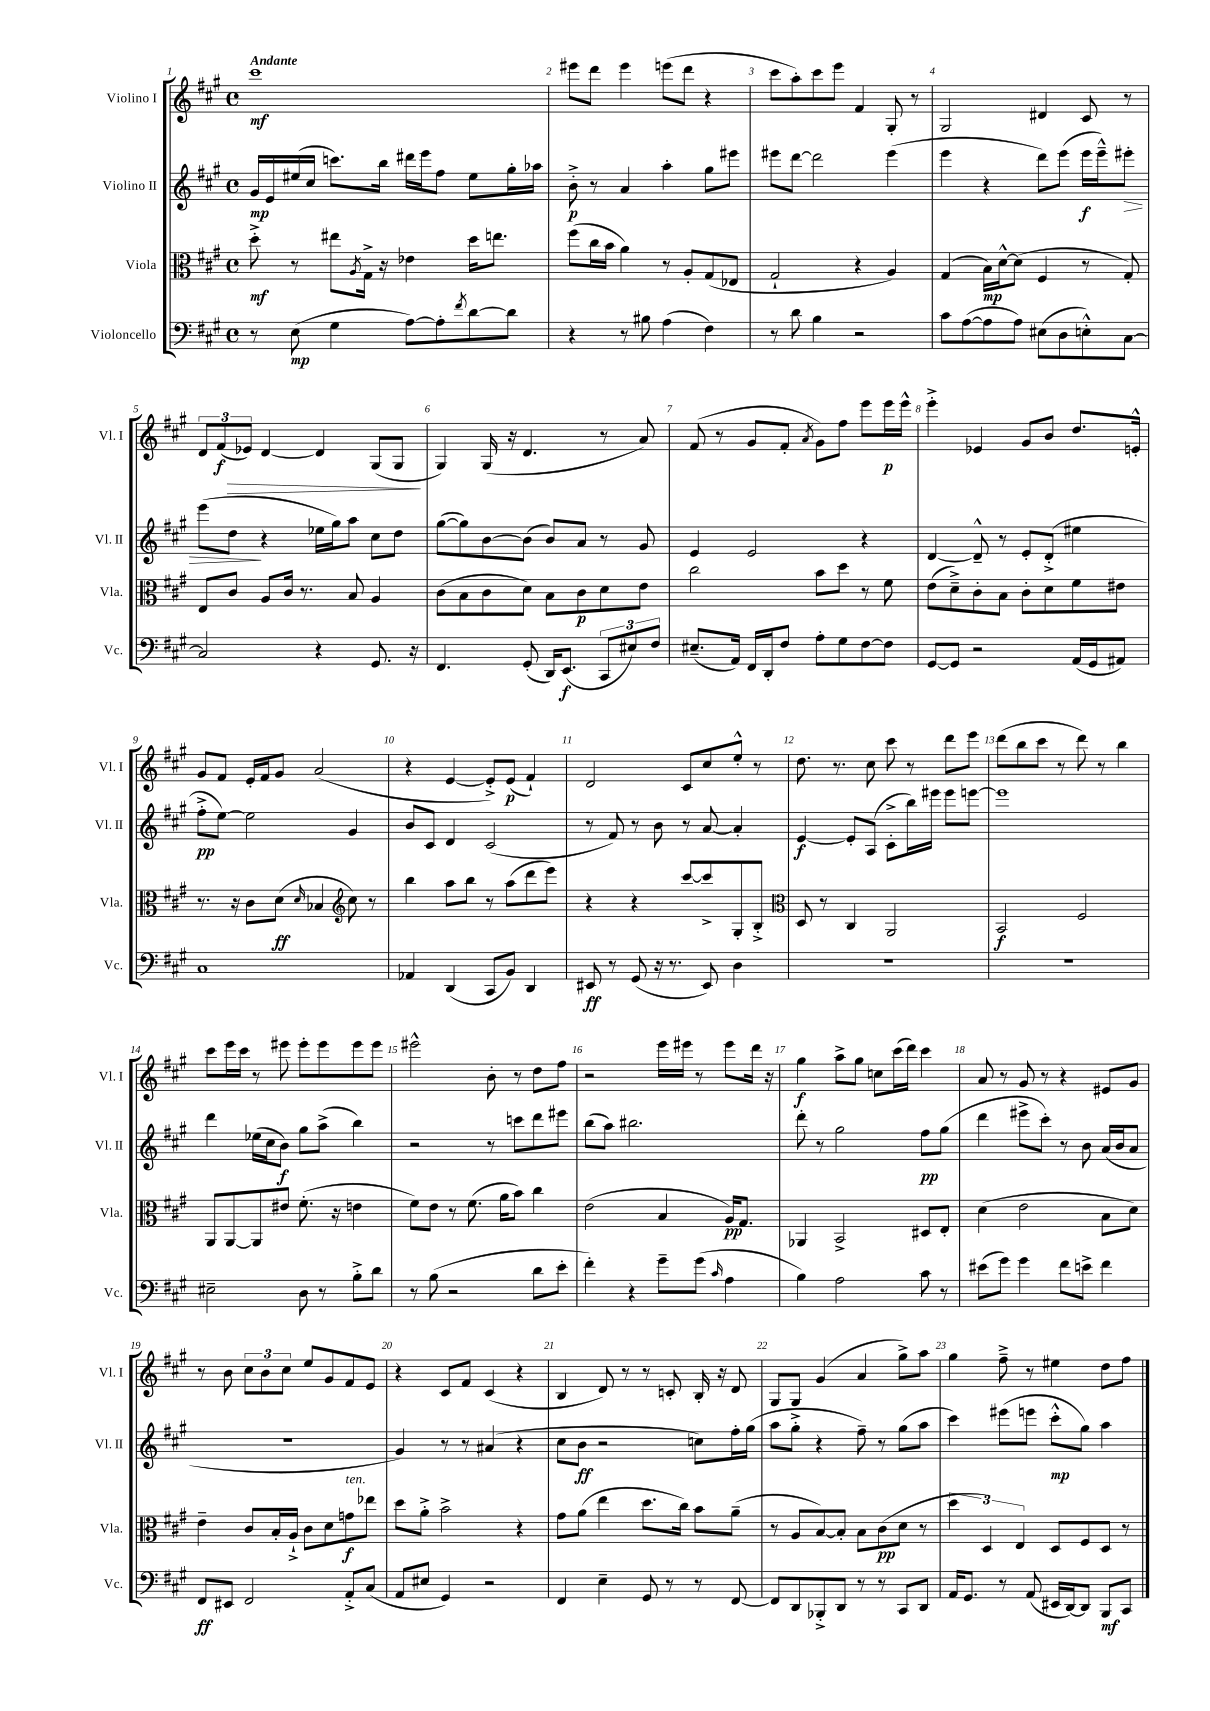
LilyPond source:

<<
\new StaffGroup <<
\new Staff = "s0" \with { instrumentName = "Violino I" shortInstrumentName = "Vl. I" } {
    \clef treble \key a \major \defaultTimeSignature \time 4/4 \tempo "Andante"
    cis'''1\mf |
    eis'''8 d'''8 eis'''4 e'''8( d'''8 r4 |
    cis'''8 a''8-.) cis'''8 e'''8 fis'4 gis8-. r8 |
    gis2 dis'4 cis'8 r8 |
    \tuplet 3/2 { d'8 fis'8\f\>( ees'8) } d'4~ d'4 gis8( gis8\! |
    gis4) gis16( r16 d'4. r8 a'8) |
    fis'8( r8 gis'8 fis'8-. \acciaccatura { a'8 } gis'8) fis''8 e'''8 e'''16\p e'''16-^ |
    e'''4-.-> ees'4 gis'8 b'8 d''8. e'16-.-^ |
    gis'8 fis'8 e'16-. fis'16 gis'8 a'2( |
    r4 e'4~ e'8-.->) e'8\p( fis'4-!) |
    d'2 cis'8 cis''8 e''8-.-^ r8 |
    d''8. r8. cis''8 cis'''8 r8 d'''8 e'''8 |
    d'''8( b''8 cis'''8 r8 d'''8) r8 b''4 |
    cis'''8 e'''16 cis'''16 r8 eis'''8 eis'''8-. eis'''8 eis'''8 eis'''8 |
    eis'''2-^ b'8-. r8 d''8 fis''8 |
    r2 e'''16 eis'''16 r8 eis'''8 d'''16 r16 |
    gis''4\f a''8-> gis''8 c''8 cis'''16( d'''16) cis'''4 |
    a'8 r8 gis'8 r8 r4 eis'8 gis'8 |
    r8 b'8 \tuplet 3/2 { cis''8 b'8 cis''8 } e''8 gis'8 fis'8 e'8 |
    r4 cis'8 fis'8 cis'4( r4 |
    b4 d'8) r8 r8 c'8-. b16-. r16 d'8 |
    gis8 gis8 gis'4( a'4 gis''8->) a''8 |
    gis''4 fis''8---> r8 eis''4 d''8 fis''8 \bar "|." |
}
\new Staff = "s1" \with { instrumentName = "Violino II" shortInstrumentName = "Vl. II" } {
    \clef treble \key a \major \defaultTimeSignature \time 4/4
    gis'16\mp e'16 eis''16( cis''16 c'''8.) b''16 dis'''16 e'''16 fis''8 eis''8 gis''16-. aes''16 |
    b'8-.->\p r8 a'4 a''4-. gis''8 eis'''8 |
    eis'''8 d'''8~ d'''2 eis'''4( |
    e'''4 r4 d'''8) e'''8( e'''16\f e'''16---^) eis'''8-.\> |
    e'''8( d''8\! r4 ees''16 gis''16) a''8 cis''8 d''8 |
    gis''8~( gis''8) b'8~ b'8( b'8) a'8 r8 gis'8 |
    e'4 e'2 r4 |
    d'4~ d'8---^ r8 e'8-. d'8-.->( eis''4 |
    fis''8-.->\pp e''8~) e''2 gis'4 |
    b'8 cis'8 d'4 cis'2( |
    r8 fis'8) r8 b'8 r8 a'8~ a'4-. |
    e'4~\f e'8-. a8( cis'8-.-> b''16) eis'''16 eis'''8 e'''8~ |
    e'''1 |
    d'''4 ees''16( cis''16 b'8\f) gis''8 a''8->( b''4) |
    r2 r8 c'''8 d'''8 eis'''8 |
    b''8( a''8) bis''2. |
    d'''8-. r8 gis''2 fis''8\pp gis''8( |
    d'''4 eis'''8-> cis'''8-.) r8 b'8 a'16( b'16 a'8 |
    r1 |
    gis'4) r8 r8 ais'4( r4 |
    cis''8 b'8\ff r2 c''8) fis''16-. gis''16( |
    a''8 gis''8-.-> r4 fis''8--) r8 gis''8( a''8 |
    cis'''4) eis'''8( e'''8 cis'''8-.-^\mp gis''8) a''4 \bar "|." |
}
\new Staff = "s2" \with { instrumentName = "Viola" shortInstrumentName = "Vla." } {
    \clef alto \key a \major \defaultTimeSignature \time 4/4
    d''8-.->\mf r8 eis''8 \acciaccatura { a8 } gis16-> r16 ees'4 d''16 e''8. |
    fis''8( cis''16 b'16 a'4) r8 a8-. gis8( ees8 |
    gis2-! r4 a4) |
    gis4( b16\mp) d'16~-^ d'8( fis4 r8 gis8-.) |
    e8 cis'8 a8 cis'16 r8. b8 a4 |
    cis'8( b8 cis'8 d'8) b8 cis'8\p d'8 e'8 |
    cis''2 b'8 d''8 r8 fis'8 |
    e'8( d'8--->) cis'8-. b8 cis'8-. d'8 fis'8 eis'8 |
    r8. r16 cis'8 d'8\ff( \grace { d'16 } bes4 \clef treble cis''8) r8 |
    b''4 a''8 b''8 r8 a''8( d'''8 e'''8) |
    r4 r4 cis'''8~ cis'''8-> gis8-. b8-.-> |
    \clef alto d8 r8 cis4 a,2 |
    b,2\f fis2 |
    a,8 a,8~ a,8 eis'8 fis'8.-.( r16 e'4 |
    fis'8) e'8 r8 fis'8.( a'16 b'8) cis''4 |
    e'2( b4 a16\pp) gis8. |
    aes,4 b,2-> dis8 e8-. |
    d'4( e'2 b8 d'8) |
    e'4-- cis'8 b16-. a16-!-> cis'8 d'8 g'8\f^\markup { \italic "ten." } ees''8 |
    d''8 a'8-.-> b'2-> r4 |
    gis'8 a'8( e''4 d''8. cis''16) b'8 a'8--( |
    r8 a8 b8~) b8-. b8 cis'8\pp( d'8 r8 |
    \tuplet 3/2 { d''4 d4) e4 } d8 fis8 d8 r8 \bar "|." |
}
\new Staff = "s3" \with { instrumentName = "Violoncello" shortInstrumentName = "Vc." } {
    \clef bass \key a \major \defaultTimeSignature \time 4/4
    r8 e8\mp( gis4 a8~) a8-. \acciaccatura { fis'8 } d'8~ d'8 |
    r4 r8 bis8 a4( fis4) |
    r8 d'8 b4 r2 |
    cis'8 a8~( a8 a8) eis8( d8 e8-.-^) cis8~ |
    cis2 r4 gis,8. r16 |
    fis,4. gis,8-.( d,16) e,8.\f( \tuplet 3/2 { cis,8 eis8) fis8 } |
    eis8.--( a,16) fis,16 d,16-. fis8 a8-. gis8 fis8~ fis8 |
    gis,8~ gis,8 r2 a,16( gis,16 ais,8) |
    cis1 |
    aes,4 d,4( cis,8 b,8) d,4 |
    eis,8\ff r8 gis,8( r16 r8. eis,8) d4 |
    R1 |
    R1 |
    eis2-- d8 r8 b8-.-> d'8 |
    r8 b8( r2 d'8 e'8-. |
    fis'4-.) r4 gis'8-- gis'8( \grace { cis'16 } a4 |
    b4) a2 cis'8 r8 |
    eis'8( gis'8) gis'4 fis'8 e'8-> fis'4 |
    fis,8\ff eis,8 fis,2 a,8-.-> cis8( |
    a,8 eis8 gis,4) r2 |
    fis,4 e4-- gis,8 r8 r8 fis,8~ |
    fis,8 d,8 bes,,8-.-> d,8 r8 r8 cis,8 d,8 |
    a,16 gis,8. r8 a,8( eis,16 d,16~) d,8 b,,8\mf cis,8 \bar "|." |
}
>>
>>
\layout { \context { \Score \override BarNumber.break-visibility = ##(#f #t #t) barNumberVisibility = #all-bar-numbers-visible } }
